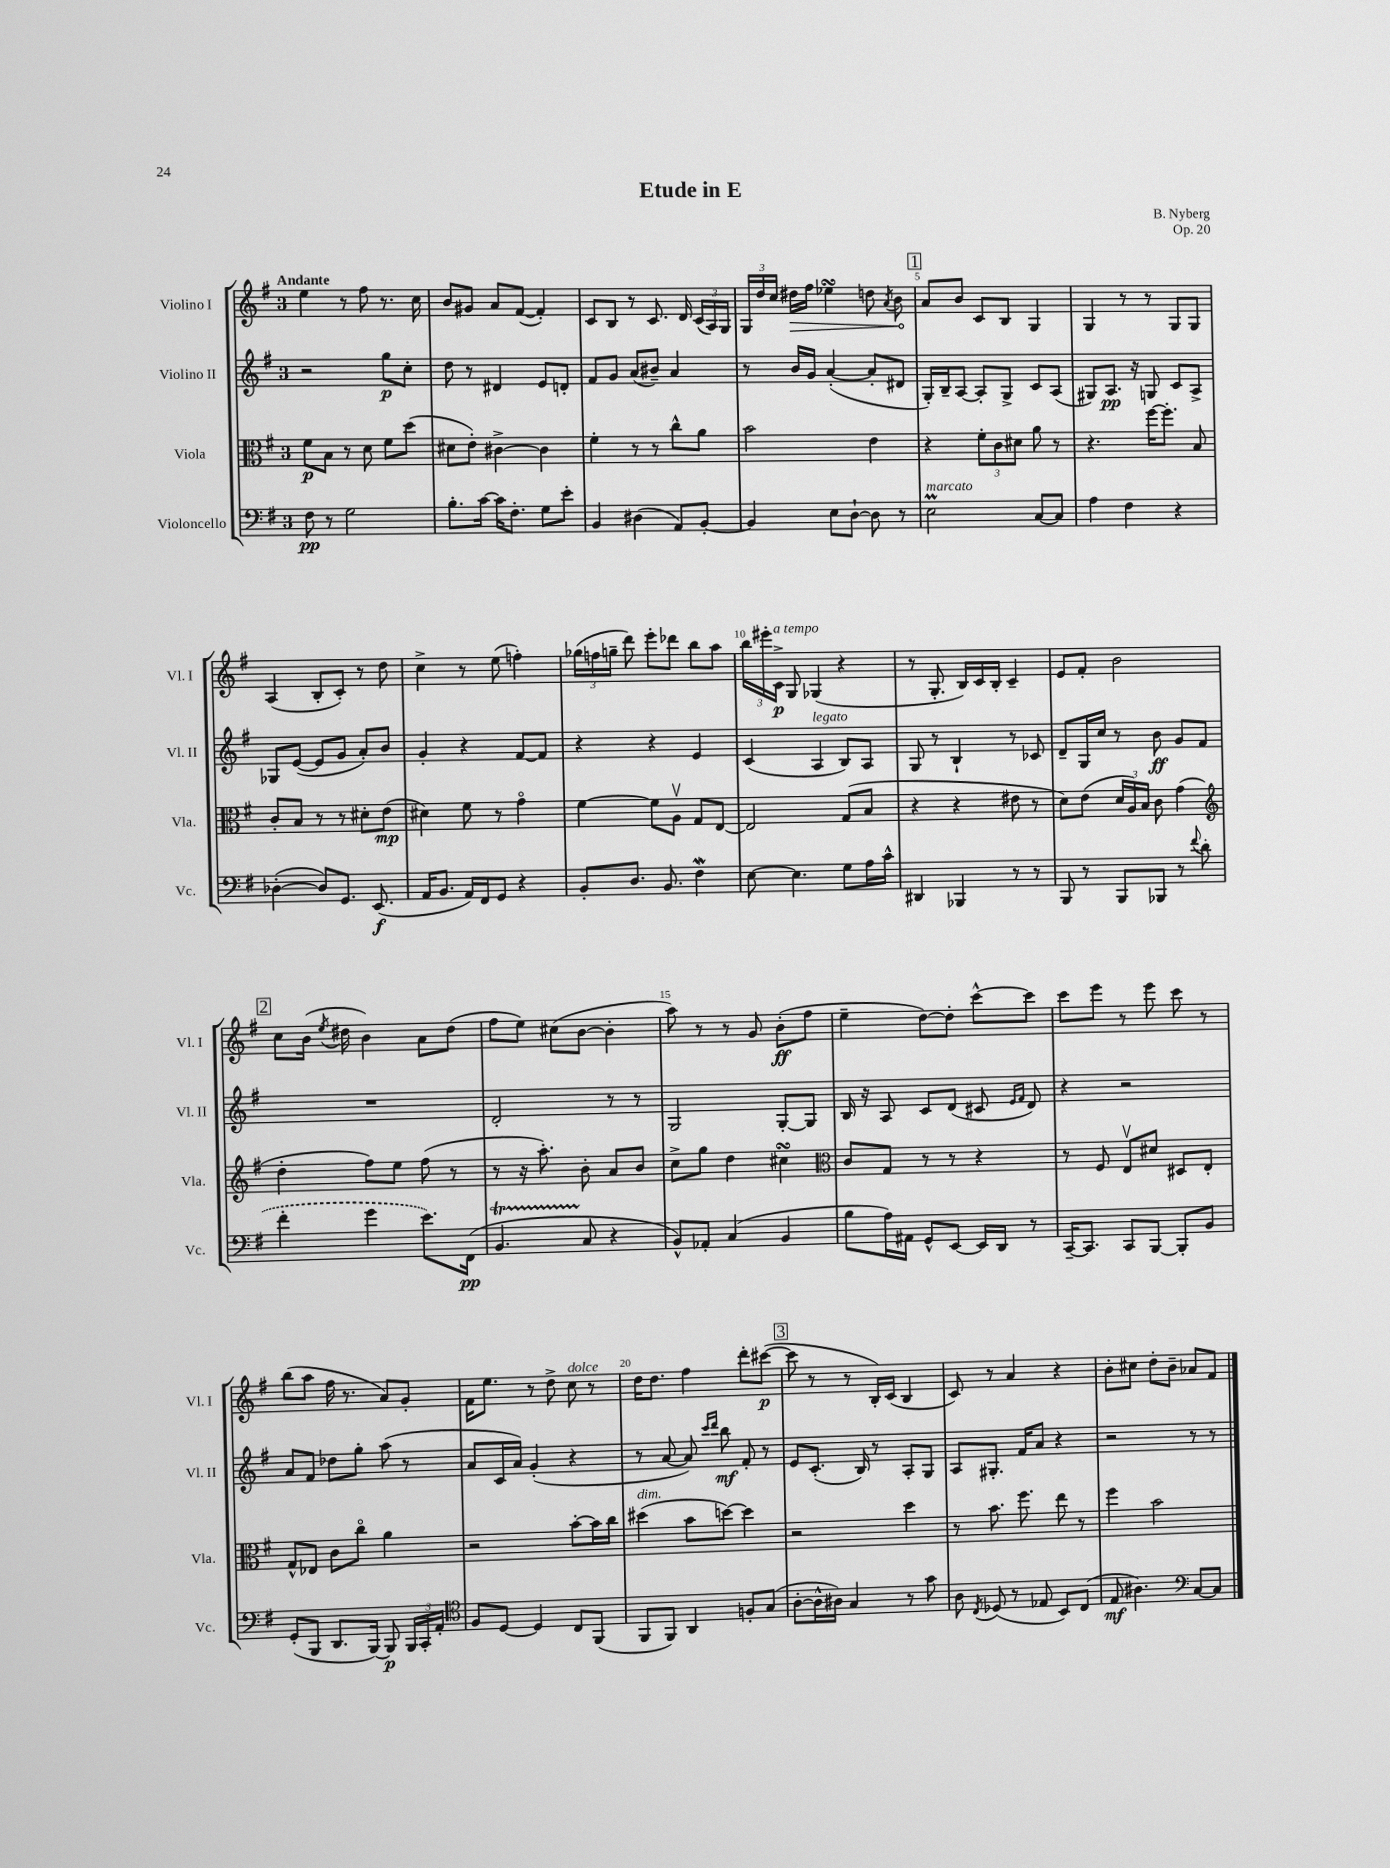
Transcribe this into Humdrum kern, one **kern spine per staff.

**kern	**kern	**kern	**kern
*staff4	*staff3	*staff2	*staff1
*clefF4	*clefC3	*clefG2	*clefG2
*k[f#]	*k[f#]	*k[f#]	*k[f#]
*M3/4	*M3/4	*M3/4	*M3/4
8F#\	8f#\L	2r	4ee\
8r	8B\J	.	.
2G\	8r	.	8r
.	8d\	.	8ff#\
.	8f#\L	8gg\L	8.r
.	(8dd\J	8cc'\J	.
.	.	.	16cc\
=	=	=	=
8.B'\L	8d#\L	8dd\	8b/L
.	8e'\J)	8r	8g#/J
[16c\Jk	.	.	.
16c\]LK	[4c#^\	4d#/	8a/L
8.F#'\J	.	.	.
.	.	.	([8f#/J
8G\L	4c#\]	8e/L	4f#'/])
8e'\J	.	8d'/J	.
=	=	=	=
4BB/	4f#'\	8f#/L	8c/L
.	.	8g/J	8B/J
(4D#\	8r	(8a/L	8r
.	8r	8b#~/J)	8.c/
8AA/L)	8cc^^\L	4a/	.
.	.	.	16d/
[8BB'/J	8a\J	.	(24c/LL
.	.	.	24A/)
.	.	.	24G/JJ
=	=	=	=
4BB/]	2b\	8r	24G/LL
.	.	.	24dd/
.	.	.	24cc/JJ
.	.	16b/LL	16dd#\LL
.	.	16g/JJ	16ff#\JJ
8E\L	.	([4a'/	4ee-\
[8D`\J	.	.	.
8D\]	4e\	8a'/]L	8dd\
.	.	.	8qa/
8r	.	8d#/J	8b\
=	=	=	=
2E\	4r	16G'/LL)	8a/L
.	.	16B~/J	.
.	.	[8A/J	8b/J
.	12f#'\L	8A'/]L	8c/L
.	12c\	.	.
.	.	8G^/J	8B/J
.	12d#\J	.	.
[8C/L	8a\	8c/L	4G/
8C/]J	8r	(8A/J	.
=	=	=	=
4A\	4.r	8G#/L)	4G/
.	.	8.A/J	.
4F#\	.	.	8r
.	.	16r	.
.	[16ff#\LK	8G/	8r
.	8.ff#'\]J	.	.
4r	.	8c/L	8G/L
.	8B/	8A^/J	8G/J
=	=	=	=
([4D-'\	8c'/L	8G-/L	(4A/
.	8B/J	([8e/J	.
8D-/]L)	8r	8e/]L	8B'/L
8.GG/J	8r	8g/J	8c'/J)
.	8d#'\L	8a'/L)	8r
(8.EE/	.	.	.
.	(8e\J	8b/J	8dd\
=	=	=	=
16AA/LK	4d#\)	4g'/	4cc^\
8.BB/J	.	.	.
16AA/LL)	8f#\	4r	8r
16FF#/J	.	.	.
8GG/J	8r	.	(8ee\
4r	4go\	[8f#/L	4ff'\)
.	.	8f#/]J	.
=	=	=	=
8BB'/L	[4f#\	4r	(24gg-\LL
.	.	.	24ff\
.	.	.	24gg~\JJ
8.D/J	.	.	8ddd\)
.	8f#\]L	4r	8eee'\L
8.BB/	.	.	.
.	8Av\J	.	8ddd-\J
4F#\	8G/L	4e/	8bb\L
.	[8E/J	.	8aa\J
=	=	=	=
[8E\	2E/]	(4c/	24bb\LL
.	.	.	24eee#'\
.	.	.	24c^\JJ
4.E\]	.	.	8G/
.	.	4A/	(4G-/
8G\L	(8G/L	8B/L)	4r
16A\L	8B/J	8A/J	.
16c^^\JJ	.	.	.
=	=	=	=
4DD#/	4r	8G/	8r
.	.	8r	8.G'/
4BBB-/	4r	4B`/	.
.	.	.	16B/LL)
.	.	.	16c/
.	.	.	16B'/JJ
8r	8e#\	8r	4c~/
8r	8r	8c-/	.
=	=	=	=
8BBB/	8d\L)	8d~/L	8e/L
8r	(8e\J	16G/L	8f#'/J
.	.	16cc/JJ	.
8BBB/L	24d/LL	8r	2b\
.	24A/)	.	.
.	24B/JJ	.	.
8BBB-/J	8c\	8b\	.
8r	(4g\	8g/L	.
8qqf#/	.	.	.
(8d\	.	8f#/J	.
=	=	=	=
*	*clefG2	*	*
4f#'\	4dd'\	2.r	8cc\L
.	.	.	(16b\Jk
.	.	.	8qee/
.	.	.	16dd#\
4g\	8ff#\L)	.	4b\)
.	8ee\J	.	.
8.e\L)	(8ff#\	.	8a\L
.	8r	.	(8dd#\J
(16FF#\Jk	.	.	.
=	=	=	=
4.BB/	8r	2d'/	8ff#\L
.	16r	.	8ee\J)
.	8.aa'\)	.	.
.	.	.	(8cc#\L
8C/	8b'\	.	[8b\J
4r	8a/L	8r	4b'\]
.	8b/J	8r	.
=	=	=	=
8BB^^/L)	8cc^\L	2G/	8aa\)
8AA-'/J	8gg\J	.	8r
(4C/	4dd\	.	8r
.	.	.	8g/
4BB/	4cc#\	[8G'/L	(8b'\L
.	.	8G/]J	8ff#\J
=	=	=	=
*	*clefC3	*	*
8B\L	8c/L	16B/	4ee~\
.	.	16r	.
16A\L)	8G/J	8A/	.
16AA#\JJ	.	.	.
8GG^^/L	8r	8c/L	[8dd\L)
[8EE/J	8r	(8d/J	8dd'\]J
16EE/]LL	4r	8c#/	[8ccc^^\L
16DD/JJ	.	.	.
.	.	16qqe/LL	.
.	.	16qqf#/JJ	.
8r	.	8d/)	8ccc\]J
=	=	=	=
[16CC~/LK	8r	4r	8ccc\L
8.CC/]J	.	.	.
.	8F#/	.	8eee\J
8CC/L	8Ev/L	2r	8r
[8BBB/J	8d#/J	.	8eee\
8BBB'/]L	8D#/L	.	8ccc\
8BB/J	8E'/J	.	8r
=	=	=	=
(8GG'/L	8G^^/L	8a/L	(8bb\L
8BBB/J	8E-/J	8f#/J	8aa\J
8.DD/L	8c\L	8dd-\L	16ff#\
.	.	.	8.r
.	8cco\J	8gg'\J	.
[16BBB/Jk)	.	.	.
8BBB/]	4a\	(8aa\	8a/L)
24BBB/LL	.	8r	8g'/J
24CC'/	.	.	.
24AA'/JJ	.	.	.
=	=	=	=
*clefC4	*	*	*
8F#/L	2r	8a/L	16f#\LK
.	.	.	8.ee\J
[8D/J	.	16c/L	.
.	.	16a/JJ)	.
4D/]	.	(4g'/	8r
.	.	.	8dd^\
8C/L	[8b'\L	4r	8cc\
(8FF#/J	16b\]L	.	8r
.	16cc\JJ	.	.
=	=	=	=
8FF#/L	(4dd#\	8r	16dd\LK
.	.	.	8.dd\J
8FF#/J)	.	[8a/	.
4AA/	8b\L	8a/])	4ff#\
.	.	16qqccc/LL	.
.	.	16qqddd/JJ	.
.	[8dd\J)	8bb\	.
8F'/L	4dd\]	8f#'/	8ddd'\L
(8G/J	.	8r	([8ccc#\J
=	=	=	=
[8A'\L	2r	8e/L	8ccc#\]
16A^^\]L	.	(8.c'/J	8r
16A#\JJ)	.	.	.
4G/	.	.	8r
.	.	16B/)	.
.	.	8r	16B'/LL)
.	.	.	(16c/JJ
8r	4dd\	8A'/L	4B/
8g\	.	8G/J	.
=	=	=	=
8A\	8r	8A/L	8c/)
8qC/	.	.	.
(8D-/	8.b\	8.G#'/J	8r
8r	.	.	4a/
.	8.ff#\	16f#/LK	.
8E-/	.	8a/J	.
8BB/L)	8ee\	4r	4r
(8C/J	8r	.	.
=	=	=	=
8E/	4ff#\	2r	8b'\L
4.A#\)	.	.	8cc#\J
.	2b\	.	8dd'\L
.	.	.	8b~\J
*clefF4	*	*	*
[8C/L	.	8r	8a-/L
8C/]J	.	8r	8f#/J
==	==	==	==
*-	*-	*-	*-
